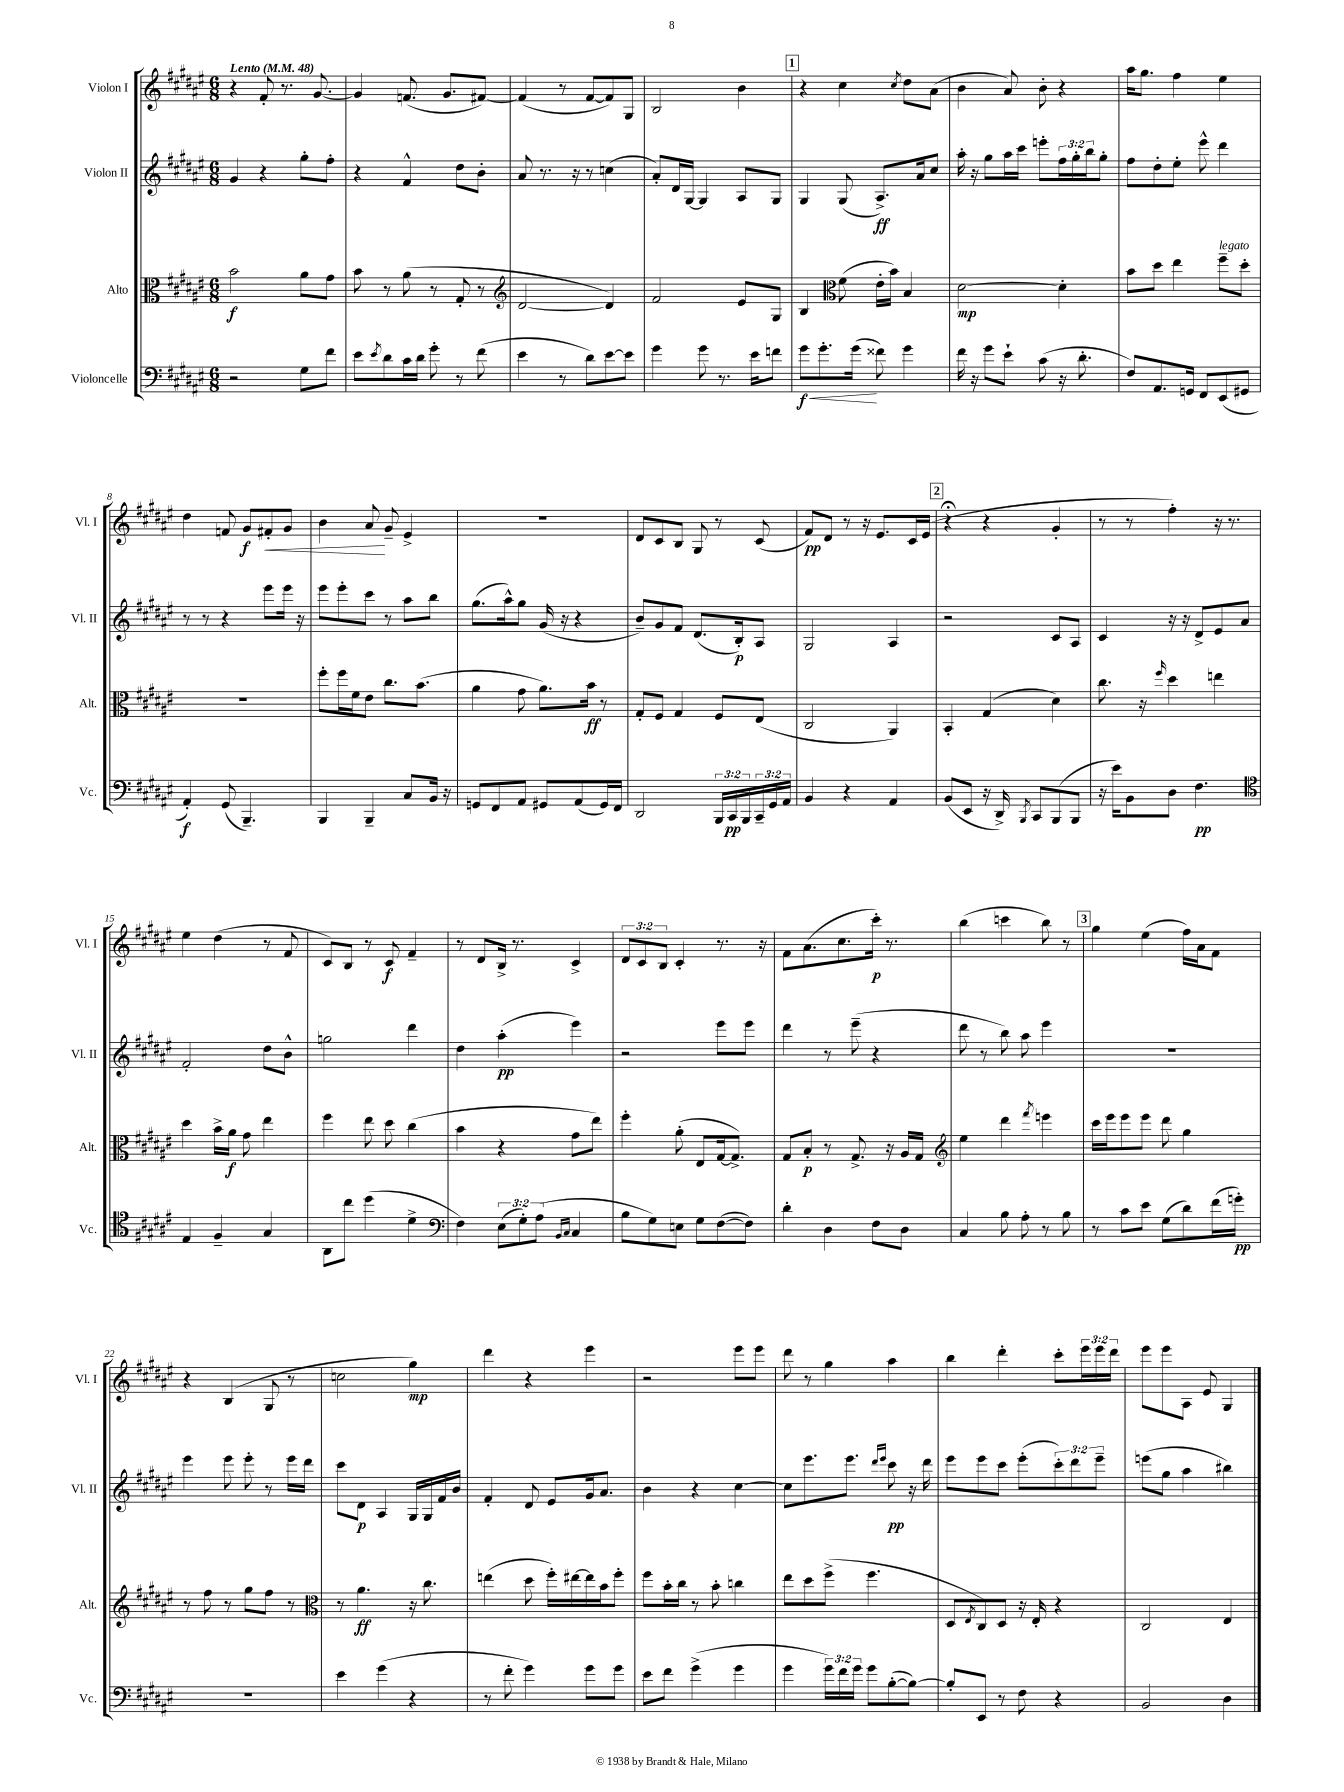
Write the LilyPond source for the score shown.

<<
\new StaffGroup <<
\new Staff = "s0" \with { instrumentName = "Violon I" shortInstrumentName = "Vl. I" } {
    \clef treble \key fis \major \numericTimeSignature \time 6/8 \override Staff.TupletNumber.text = #tuplet-number::calc-fraction-text \tempo "Lento" 4 = 48
    r4 fis'8-. r8. gis'8.~ |
    gis'4 f'8.( gis'8. fis'8~) |
    fis'4( r8 fis'8~ fis'8) gis8 |
    b2 b'4 |
    \mark \markup { \box "1" } r4 cis''4 \acciaccatura { cis''8 } dis''8 ais'8( |
    b'4 ais'8) b'8-. r4 |
    ais''16 gis''8. fis''4 eis''4 |
    dis''4 f'8 gis'8\f fis'8-.\< gis'8 |
    b'4 ais'8\! gis'8-- eis'4-> |
    R2. |
    dis'8 cis'8 b8 gis8 r8 cis'8( |
    fis'8\pp) dis'8 r8 r16 eis'8. cis'16 eis'16( |
    \mark \markup { \box "2" } r4\fermata r4 gis'4-. |
    r8 r8 fis''4-.) r16 r8. |
    eis''4 dis''4( r8 fis'8 |
    cis'8) b8 r8 cis'8\f fis'4-- |
    r8 dis'8 b16-> r8. cis'4-> |
    \tuplet 3/2 { dis'8 cis'8 b8 } cis'4-. r8. r16 |
    fis'8 ais'8.( cis''8. cis'''16-.\p) r8. |
    b''4( c'''4 b''8) r8 |
    \mark \markup { \box "3" } gis''4 eis''4( fis''16) ais'16 fis'8 |
    r4 b4( gis8 r8 |
    c''2 gis''4\mp) |
    dis'''4 r4 eis'''4 |
    r2 eis'''8 eis'''8 |
    dis'''8 r8 gis''4 ais''4 |
    b''4 dis'''4-. cis'''8-. \tuplet 3/2 { eis'''16 eis'''16 dis'''16 } |
    eis'''8 eis'''8 ais8 eis'8 gis4 \bar "|." |
}
\new Staff = "s1" \with { instrumentName = "Violon II" shortInstrumentName = "Vl. II" } {
    \clef treble \key fis \major \numericTimeSignature \time 6/8 \override Staff.TupletNumber.text = #tuplet-number::calc-fraction-text
    gis'4 r4 gis''8-. fis''8-. |
    r4 fis'4-^ dis''8 b'8-. |
    ais'8 r8. r16 r8 c''4( |
    ais'8-.) dis'16 gis16~ gis4 ais8 gis8 |
    \mark \markup { \box "1" } gis4 gis8( ais8.->\ff) ais'16 cis''8 |
    ais''16-. r16 gis''8 ais''16 cis'''16 e'''8-. \tuplet 3/2 { fis''16 gis''16-. b''16 } gis''8-. |
    fis''8 dis''8-. eis''8-. eis'''8-^ dis'''4 |
    r8 r8 r4 eis'''8 eis'''16 r16 |
    eis'''8 eis'''8-. cis'''8 r8 ais''8 b''8 |
    gis''8.( ais''16-^) gis''8 gis'16( r16 r4 |
    b'8--) gis'8 fis'8 dis'8.( b16-.\p) ais8 |
    gis2 ais4 |
    \mark \markup { \box "2" } r2 cis'8 ais8 |
    cis'4 r16 r16 dis'8-> eis'8 ais'8 |
    fis'2-. dis''8 b'8-^ |
    g''2 dis'''4 |
    dis''4 ais''4-.\pp( eis'''4) |
    r2 eis'''8 eis'''8 |
    dis'''4 r8 eis'''8--( r4 |
    dis'''8 r8 b''8) ais''8 eis'''4 |
    \mark \markup { \box "3" } R2. |
    eis'''4 eis'''8 eis'''8-. r8 eis'''16 dis'''16 |
    cis'''8 dis'8\p ais4 gis16 gis16 fis'16 b'16 |
    fis'4-. dis'8 eis'8 gis'16 ais'8. |
    b'4 r4 cis''4~ |
    cis''8 eis'''8. eis'''8. \grace { dis'''16 eis'''16 } cis'''8\pp r16 dis'''16 |
    eis'''8 eis'''8 cis'''8 eis'''8-.( \tuplet 3/2 { cis'''8-.) dis'''8 eis'''8-- } |
    e'''8( gis''8 ais''4 bis''4) \bar "|." |
}
\new Staff = "s2" \with { instrumentName = "Alto" shortInstrumentName = "Alt." } {
    \clef alto \key fis \major \numericTimeSignature \time 6/8
    b'2\f ais'8 gis'8 |
    b'8 r8 ais'8( r8 gis8-. r8 |
    \clef treble dis'2~ dis'4) |
    fis'2 eis'8 gis8 |
    \mark \markup { \box "1" } b4 \clef alto fis'8( eis'16-. b'16) b4 |
    dis'2~\mp dis'4-. |
    b'8 dis''8 eis''4 fis''8--^\markup { \italic "legato" } dis''8-. |
    R2. |
    fis''8-. fis''16 fis'16 eis'8 cis''8. b'8.( |
    ais'4 gis'8 ais'8.) b'16\ff r8 |
    gis8-. fis8 gis4 fis8 eis8( |
    cis2 ais,4) |
    \mark \markup { \box "2" } b,4-. gis4( dis'4) |
    cis''8. r16 \grace { fis''16 } dis''4 e''4 |
    dis''4 b'16-> ais'16\f gis'8 eis''4 |
    fis''4 eis''8 dis''8 cis''4( |
    b'4 r4 gis'8 eis''8) |
    fis''4-. ais'8-.( eis8 gis16~ gis8.->) |
    gis8 b8-.\p r8 gis8.-> r16 ais16 gis16 |
    \clef treble eis''4 dis'''4 \acciaccatura { fis'''8 } e'''4 |
    \mark \markup { \box "3" } cis'''16 eis'''16 eis'''8 eis'''8 dis'''8 gis''4 |
    r8 fis''8 r8 gis''8 fis''8 r8 |
    \clef alto r8 ais'4.\ff r16 cis''8. |
    e''4( dis''8 fis''16-.) eis''16~ eis''16 b'16 fis''8-. |
    fis''8 b'16-. cis''16 r8 b'8-. c''4 |
    eis''8 dis''8 fis''8->( fis''4. |
    dis8 \acciaccatura { eis8 } cis8) dis8 r16 eis16-. r4 |
    cis2 eis4 \bar "|." |
}
\new Staff = "s3" \with { instrumentName = "Violoncelle" shortInstrumentName = "Vc." } {
    \clef bass \key fis \major \numericTimeSignature \time 6/8 \override Staff.TupletNumber.text = #tuplet-number::calc-fraction-text
    r2 gis8 fis'8 |
    eis'8 \acciaccatura { eis'8 } dis'8 cis'16 dis'16 gis'8-. r8 fis'8( |
    eis'4 r8 dis'8) eis'8~ eis'8 |
    gis'4 gis'8 r8. eis'16 f'8 |
    \mark \markup { \box "1" } gis'8\f\< gis'8.-. gis'16\!( fisis'8) gis'4 |
    fis'16 r16 gis'8 eis'8-! cis'8( r16 dis'8.-. |
    fis8) ais,8. g,16 fis,8 eis,8( gis,8 |
    ais,4-.\f) gis,8( b,,4.--) |
    b,,4 b,,4-- cis8 b,16 r16 |
    g,8 fis,8 ais,8 gis,8 ais,8( gis,16) fis,16 |
    dis,2 \tuplet 3/2 { b,,16 cis,16\pp b,,16 } \tuplet 3/2 { cis,16-- gis,16 ais,16 } |
    b,4 r4 ais,4 |
    \mark \markup { \box "2" } b,8( eis,8 r16 dis,16->) \acciaccatura { b,,8 } cis,8 b,,8( b,,8 |
    r16 eis'16) b,8 dis8 fis4.\pp |
    \clef tenor eis4 fis4-- gis4 |
    ais,8 cis''8 dis''4( dis'4-> |
    \clef bass fis4) \tuplet 3/2 { eis8( gis8-.) ais8( } \grace { b,16 cis16 } cis4 |
    b8 gis8) e8 gis8 fis8~( fis8) |
    dis'4-. dis4 fis8 dis8 |
    cis4 b8 ais8-. r8 b8 |
    \mark \markup { \box "3" } r8 cis'8 eis'8 gis8( dis'8) fis'16( g'16-.\pp) |
    R2. |
    eis'4 gis'4( r4 |
    r8 fis'8-. gis'4) gis'8 gis'8 |
    eis'8 fis'8 gis'4->( gis'4 |
    gis'4 \tuplet 3/2 { gis'16) fis'16 gis'16 } gis'8 b8~-.( b8~) |
    b8-. eis,8 r8 fis8 r4 |
    b,2 dis4 \bar "|." |
}
>>
>>
